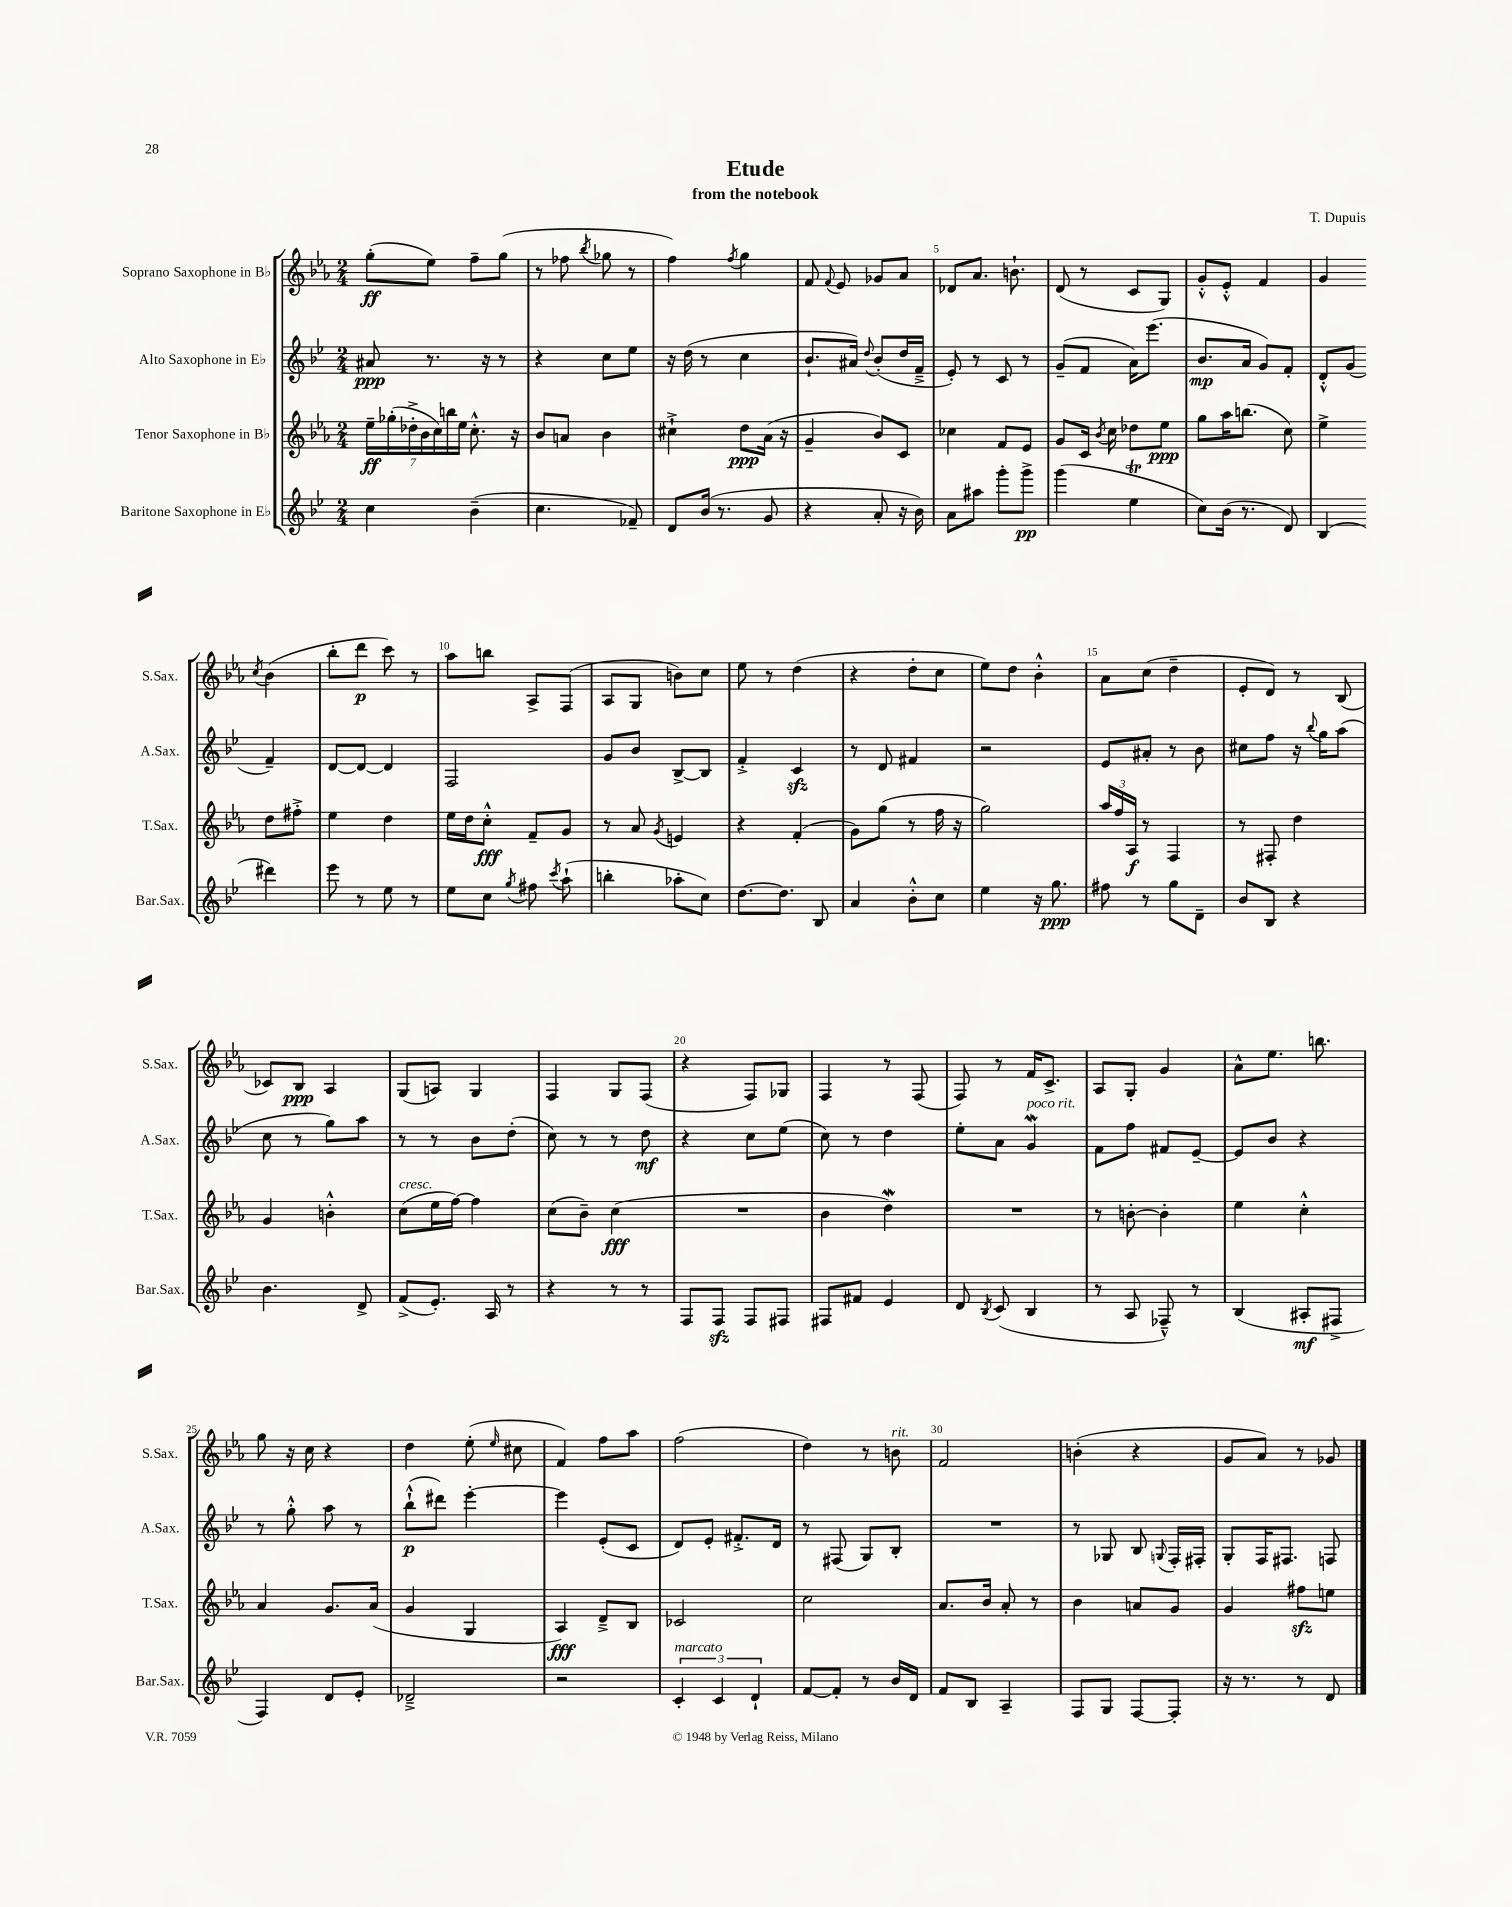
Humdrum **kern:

**kern	**dynam	**kern	**dynam	**kern	**dynam	**kern	**dynam
*part4	*part4	*part3	*part3	*part2	*part2	*part1	*part1
*staff4	*staff4	*staff3	*staff3	*staff2	*staff2	*staff1	*staff1
*I"Baritone Saxophone in E♭	*	*I"Tenor Saxophone in B♭	*	*I"Alto Saxophone in E♭	*	*I"Soprano Saxophone in B♭	*
*I'Bar.Sax.	*	*I'T.Sax.	*	*I'A.Sax.	*	*I'S.Sax.	*
*clefG2	*	*clefG2	*	*clefG2	*	*clefG2	*
*k[b-e-]	*	*k[b-e-a-]	*	*k[b-e-]	*	*k[b-e-a-]	*
*M2/4	*	*M2/4	*	*M2/4	*	*M2/4	*
=1	=1	=1	=1	=1	=1	=1	=1
4cc\	.	28ee-~\LL	ff	8a#X/	ppp	(8gg'\L	ff
.	.	(28gg-X'\	.	.	.	.	.
.	.	28dd-X'^\	.	.	.	.	.
.	.	28b-\	.	.	.	.	.
.	.	.	.	8.r	.	8ee-\J)	.
.	.	28cc\)	.	.	.	.	.
.	.	28bbn\	.	.	.	.	.
.	.	28ee-\JJ	.	.	.	.	.
(4b-~\	.	8.cc'^^\	.	.	.	8ff~\L	.
.	.	.	.	16r	.	.	.
.	.	.	.	8r	.	(8gg\J	.
.	.	16r	.	.	.	.	.
=2	=2	=2	=2	=2	=2	=2	=2
4.cc\	.	8b-/L	.	4r	.	8r	.
.	.	8an/J	.	.	.	8ff-X\	.
.	.	.	.	.	.	8qbb-/	.
.	.	4b-\	.	8cc\L	.	8gg-X\	.
8f-X~/)	.	.	.	8ee-\J	.	8r	.
=3	=3	=3	=3	=3	=3	=3	=3
8d/L	.	4cc#X`^\	.	16r	.	4ff\)	.
.	.	.	.	(16dd\	.	.	.
(16b-/Jk	.	.	.	8r	.	.	.
8.r	.	.	.	.	.	.	.
.	.	.	.	.	.	8qff/	.
.	.	8dd\L	ppp	4cc\	.	4gg\	.
8g/	.	(16a-\Jk	.	.	.	.	.
.	.	16r	.	.	.	.	.
=4	=4	=4	=4	=4	=4	=4	=4
4r	.	4g~/	.	8.b-`/L	.	8f/	.
.	.	.	.	.	.	8qqf/	.
.	.	.	.	.	.	8e-/	.
.	.	.	.	16a#X/Jk)	.	.	.
.	.	.	.	8qqdd/	.	.	.
8a'/	.	8b-/L)	.	(8b-'/L	.	8g-X/L	.
16r	.	8c/J	.	16dd/L	.	8a-/J	.
16b-\)	.	.	.	16f~^/JJ	.	.	.
=5	=5	=5	=5	=5	=5	=5	=5
8a\L	.	4cc-X\	.	8e-'/)	.	8d-X/L	.
8aa#X\J	.	.	.	8r	.	8.a-/J	.
8ggg'\L	.	8f/L	.	8c/	.	.	.
.	.	.	.	.	.	8.bn`\	.
8ggg^\J	pp	8e-/J	.	8r	.	.	.
=6	=6	=6	=6	=6	=6	=6	=6
(4ggg\	.	8g/L	.	(8g~/L	.	(8d/	.
.	.	16c/Jk	.	8f/J	.	8r	.
.	.	8qb-/	.	.	.	.	.
.	.	16cc\	.	.	.	.	.
4ee-T\	.	8dd-X\L	.	16a\KL)	.	8c/L	.
.	.	.	.	(8.eee-\J	.	.	.
.	.	8ee-\J	ppp	.	.	8G/J)	.
=7	=7	=7	=7	=7	=7	=7	=7
8cc\L)	.	8gg\L	.	8.b-/L	mp	8g'^^/L	.
(16b-\Jk	.	16aa-\K	.	.	.	8e-'^^/J	.
8.r	.	(8.bbn\J	.	16a/Jk	.	.	.
.	.	.	.	8g/L)	.	4f/	.
8d/)	.	8cc\)	.	8f'/J	.	.	.
=8	=8	=8	=8	=8	=8	=8	=8
(4B-/	.	4ee-^\	.	8d'^^/L	.	4g/	.
.	.	.	.	(8g/J	.	.	.
.	.	.	.	.	.	8qcc/	.
4ddd#X\)	.	8dd\L	.	4f~/)	.	(4b-\	.
.	.	8ff#X'^\J	.	.	.	.	.
!!LO:LB:g=z
=9	=9	=9	=9	=9	=9	=9	=9
8eee-\	.	4ee-\	.	[8d/L	.	8bb-'\L	.
8r	.	.	.	8d/J_	.	8ddd\J	p
8ee-\	.	4dd\	.	4d/]	.	8ccc\)	.
8r	.	.	.	.	.	8r	.
=10	=10	=10	=10	=10	=10	=10	=10
8ee-\L	.	16ee-\LL	.	2F/	.	8aa-\L	.
.	.	16dd\J	.	.	.	.	.
8cc\J	.	8cc'^^\J	fff	.	.	8bbn\J	.
8qgg/	.	.	.	.	.	.	.
8ff#X\	.	8f~/L	.	.	.	8A-^/L	.
8qccc/	.	.	.	.	.	.	.
(8aa`\	.	8g/J	.	.	.	(8F/J	.
=11	=11	=11	=11	=11	=11	=11	=11
4bbn'\	.	8r	.	8g/L	.	8A-/L	.
.	.	8a-/	.	8b-/J	.	8G/J	.
.	.	8qg/	.	.	.	.	.
8aa-X'\L	.	4en/	.	[8B-^/L	.	8bn\L)	.
8cc\J)	.	.	.	8B-/J]	.	8cc\J	.
=12	=12	=12	=12	=12	=12	=12	=12
[8.dd\L	.	4r	.	4f'^/	.	8ee-\	.
.	.	.	.	.	.	8r	.
8.dd\J]	.	.	.	.	.	.	.
.	.	(4f'/	.	4czz/	.	(4dd\	.
8B-/	.	.	.	.	.	.	.
=13	=13	=13	=13	=13	=13	=13	=13
4a/	.	8g\L)	.	8r	.	4r	.
.	.	(8gg\J	.	8d/	.	.	.
8b-'^^\L	.	8r	.	4f#X/	.	8dd'\L	.
8cc\J	.	16ff\	.	.	.	8cc\J	.
.	.	16r	.	.	.	.	.
=14	=14	=14	=14	=14	=14	=14	=14
4ee-\	.	2gg\)	.	2r	.	8ee-\L)	.
.	.	.	.	.	.	8dd\J	.
16r	.	.	.	.	.	4b-'^^\	.
8.gg\	ppp	.	.	.	.	.	.
=15	=15	=15	=15	=15	=15	=15	=15
8ff#X\	.	24aa-/LL	.	8e-/L	.	8a-\L	.
.	.	24ff/	.	.	.	.	.
.	.	24A-/JJ	f	.	.	.	.
8r	.	8r	.	8a#X'/J	.	(8cc\J	.
8gg\L	.	4F/	.	8r	.	4dd~\	.
8d~\J	.	.	.	8b-\	.	.	.
=16	=16	=16	=16	=16	=16	=16	=16
8b-/L	.	8r	.	8cc#X\L	.	8e-'/L	.
8B-/J	.	8F#X'/	.	8ff\J	.	8d/J)	.
4r	.	4dd\	.	16r	.	8r	.
.	.	.	.	8qqbb-/	.	.	.
.	.	.	.	16gg\KL	.	.	.
.	.	.	.	(8aa\J	.	(8B-/	.
!!LO:LB:g=z
=17	=17	=17	=17	=17	=17	=17	=17
4.b-\	.	4g/	.	8cc\	.	8c-X/L)	.
.	.	.	.	8r	.	8B-/J	ppp
.	.	4bn'^^\	.	8gg\L)	.	4A-/	.
8d^/	.	.	.	8aa\J	.	.	.
=18	=18	=18	=18	=18	=18	=18	=18
!	!	!LO:TX:a:i:t=cresc.	!	!	!	!	!
(8f^/L	.	(8cc\L	.	8r	.	(8G/L	.
8.e-'/J)	.	16ee-\L	.	8r	.	8An/J)	.
.	.	[16ff\JJ)	.	.	.	.	.
.	.	4ff\]	.	8b-\L	.	4G/	.
16A/	.	.	.	.	.	.	.
8r	.	.	.	(8dd'\J	.	.	.
=19	=19	=19	=19	=19	=19	=19	=19
4r	.	(8cc\L	.	8cc\)	.	4F/	.
.	.	8b-~\J)	.	8r	.	.	.
8r	.	(4cc\	fff	8r	.	8G/L	.
8r	.	.	.	8dd\	mf	(8F/J	.
=20	=20	=20	=20	=20	=20	=20	=20
8F/L	.	2r	.	4r	.	4r	.
8Fzz/J	.	.	.	.	.	.	.
8F/L	.	.	.	8cc\L	.	8F/L)	.
8F#X/J	.	.	.	(8ee-\J	.	8G-X/J	.
=21	=21	=21	=21	=21	=21	=21	=21
8F#X/L	.	4b-\	.	8cc\)	.	4F/	.
8f#X/J	.	.	.	8r	.	.	.
4e-/	.	4ddW\)	.	4dd\	.	8r	.
.	.	.	.	.	.	(8F/	.
=22	=22	=22	=22	=22	=22	=22	=22
8d/	.	2r	.	8ee-'\L	.	8F/)	.
8qB-/	.	.	.	.	.	.	.
(8c/	.	.	.	8a\J	.	8r	.
!	!	!	!	!LO:TX:a:i:t=poco rit.	!	!	!
4B-/	.	.	.	4gW/	.	16f/KL	.
.	.	.	.	.	.	8.c^/J	.
=23	=23	=23	=23	=23	=23	=23	=23
8r	.	8r	.	8f\L	.	8A-/L	.
8A/	.	[8bn'\	.	8ff\J	.	8G'/J	.
8F-X~^^/)	.	4b'\]	.	8f#X/L	.	4g/	.
8r	.	.	.	[8e-~/J	.	.	.
=24	=24	=24	=24	=24	=24	=24	=24
(4B-/	.	4ee-\	.	8e-/L]	.	8a-^^\L	.
.	.	.	.	8b-/J	.	8.ee-\J	.
8A#X'/L	mf	4cc'^^\	.	4r	.	.	.
.	.	.	.	.	.	8.bbn\	.
8F#X^/J	.	.	.	.	.	.	.
!!LO:LB:g=z
=25	=25	=25	=25	=25	=25	=25	=25
4F/)	.	4a-/	.	8r	.	8gg\	.
.	.	.	.	8gg'^^\	.	16r	.
.	.	.	.	.	.	16cc\	.
8d/L	.	8.g/L	.	8aa\	.	4r	.
8e-'/J	.	.	.	8r	.	.	.
.	.	(16a-/Jk	.	.	.	.	.
=26	=26	=26	=26	=26	=26	=26	=26
2d-X~^/	.	4g/	.	(8bb-`^^\L	p	4dd\	.
.	.	.	.	8ddd#X\J)	.	.	.
.	.	4G/	.	[4eee-'\	.	(8ee-'\	.
.	.	.	.	.	.	16qqee-/	.
.	.	.	.	.	.	8cc#X\	.
=27	=27	=27	=27	=27	=27	=27	=27
2r	.	4A-/)	fff	4eee-\]	.	4f/)	.
.	.	8d~^/L	.	(8e-'/L	.	8ff\L	.
.	.	8B-/J	.	8c/J	.	8aa-\J	.
=28	=28	=28	=28	=28	=28	=28	=28
!LO:TX:a:i:t=marcato	!	!	!	!	!	!	!
6c'/	.	2c-X/	.	8d/L)	.	(2ff\	.
.	.	.	.	8e-'/J	.	.	.
6c/	.	.	.	.	.	.	.
.	.	.	.	8.f#X'^/L	.	.	.
6d`/	.	.	.	.	.	.	.
.	.	.	.	16d/Jk	.	.	.
=29	=29	=29	=29	=29	=29	=29	=29
[8f/L	.	2cc\	.	8r	.	4dd\)	.
8f'/J]	.	.	.	(8F#X/	.	.	.
8r	.	.	.	8G/L)	.	8r	.
!	!	!	!	!	!	!LO:TX:a:i:t=rit.	!
16b-/LL	.	.	.	8B-'/J	.	8bn\	.
16d/JJ	.	.	.	.	.	.	.
=30	=30	=30	=30	=30	=30	=30	=30
8f/L	.	8.a-/L	.	2r	.	2f/	.
8B-/J	.	.	.	.	.	.	.
.	.	16b-/Jk	.	.	.	.	.
4A~/	.	8a-'/	.	.	.	.	.
.	.	8r	.	.	.	.	.
=31	=31	=31	=31	=31	=31	=31	=31
8F/L	.	4b-\	.	8r	.	(4bn'\	.
8G/J	.	.	.	8G-X/	.	.	.
[8F/L	.	8an/L	.	8B-/	.	4r	.
.	.	.	.	8qqGn/	.	.	.
8F'/J]	.	8g/J	.	16F'/LL	.	.	.
.	.	.	.	16F#X'/JJ	.	.	.
=32	=32	=32	=32	=32	=32	=32	=32
16r	.	4g/	.	8G'/L	.	8g/L	.
8.r	.	.	.	.	.	.	.
.	.	.	.	16F/K	.	8a-/J)	.
.	.	.	.	8.F#X/J	.	.	.
8r	.	8ff#Xzz\L	.	.	.	8r	.
8d/	.	8een\J	.	8Fn/	.	8g-X/	.
==	==	==	==	==	==	==	==
*-	*-	*-	*-	*-	*-	*-	*-
